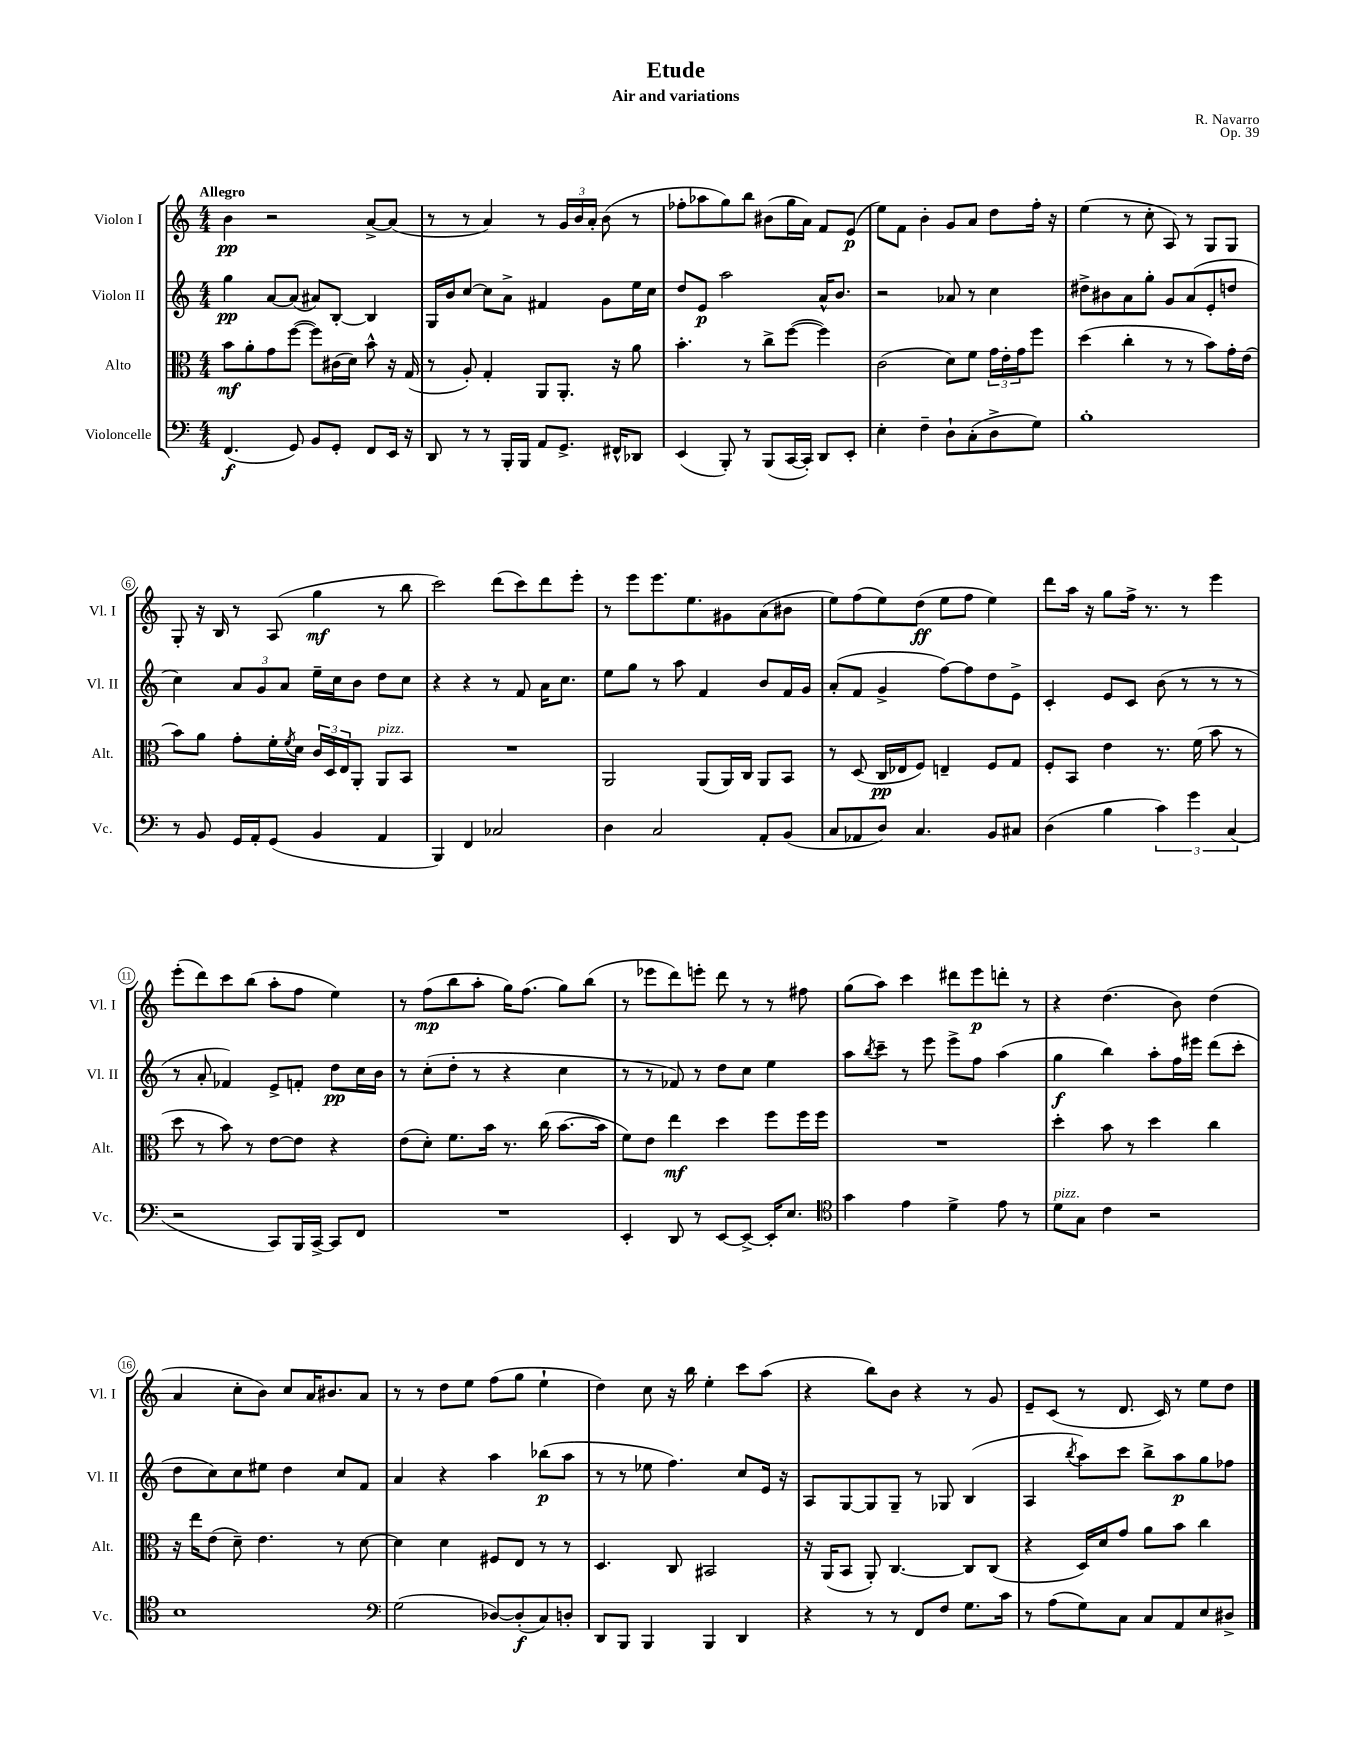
\header { title = "Etude" composer = "R. Navarro" subtitle = "Air and variations" opus = "Op. 39" }
<<
\new StaffGroup <<
\new Staff = "s0" \with { instrumentName = "Violon I" shortInstrumentName = "Vl. I" } {
    \clef treble \key c \major \numericTimeSignature \time 4/4 \tempo "Allegro"
    b'4\pp r2 a'8~-> a'8( |
    r8 r8 a'4) r8 \tuplet 3/2 { g'16 b'16 a'16-. } b'8( r8 |
    fes''8-. aes''8 g''8) b''8 bis'8( g''16 a'16) f'8 e'8\p( |
    e''8) f'8 b'4-. g'8 a'8 d''8 f''16-. r16 |
    e''4( r8 c''8-. a8) r8 g8 g8 |
    g8-. r16 b16 r8 a8( g''4\mf r8 b''8 |
    c'''2) d'''8( c'''8) d'''8 e'''8-. |
    r8 e'''8 e'''8. e''8. gis'8 a'8( bis'8 |
    e''8) f''8( e''8) d''8\ff( e''8 f''8 e''4) |
    d'''8 a''16 r16 g''8 f''16-> r8. r8 e'''4 |
    e'''8-.( d'''8) c'''8 b''8( a''8-. f''8 e''4) |
    r8 f''8\mp( b''8 a''8-. g''16) f''8.( g''8) b''8( |
    r8 ees'''8 d'''8) e'''8-. d'''8 r8 r8 fis''8 |
    g''8( a''8) c'''4 dis'''8 e'''8\p d'''8-. r8 |
    r4 d''4.( b'8) d''4( |
    a'4 c''8-. b'8) c''8 a'16 bis'8. a'8 |
    r8 r8 d''8 e''8 f''8( g''8 e''4-! |
    d''4) c''8 r16 b''16 e''4-. c'''8 a''8( |
    r4 b''8) b'8 r4 r8 g'8 |
    e'8-- c'8( r8 d'8. c'16) r8 e''8 d''8 \bar "|." |
}
\new Staff = "s1" \with { instrumentName = "Violon II" shortInstrumentName = "Vl. II" } {
    \clef treble \key c \major \numericTimeSignature \time 4/4
    g''4\pp a'8~ a'8( ais'8) b8~-. b4 |
    g16 b'16 c''8~ c''8 a'8-> fis'4 g'8 e''16 c''16 |
    d''8 e'8\p a''2 a'16-^ b'8. |
    r2 aes'8 r8 c''4 |
    dis''8-> bis'8 a'8 g''8-. g'8 a'8( e'8-. d''8 |
    c''4) \tuplet 3/2 { a'8 g'8 a'8 } e''16-- c''16 b'8 d''8 c''8 |
    r4 r4 r8 f'8 a'16 c''8. |
    e''8 g''8 r8 a''8 f'4 b'8 f'16 g'16 |
    a'8-.( f'8 g'4-> f''8~) f''8 d''8 e'8-> |
    c'4-. e'8 c'8 b'8( r8 r8 r8 |
    r8 a'8-. fes'4) e'8-> f'8-. d''8\pp c''16 b'16 |
    r8 c''8-.( d''8-. r8 r4 c''4 |
    r8 r8 fes'8) r8 d''8 c''8 e''4 |
    a''8 \acciaccatura { b''8 } c'''8-- r8 e'''8 e'''8-> f''8 a''4( |
    g''4\f b''4) a''8-. f''16 eis'''16 d'''8( c'''8-. |
    d''8 c''8) c''8 eis''8 d''4 c''8 f'8 |
    a'4 r4 a''4 bes''8\p( a''8 |
    r8 r8 ees''8 f''4.) c''8 e'16 r16 |
    a8 g8~ g8 g8-- r8 ges8 b4( |
    a4 \acciaccatura { b''8 } a''8) c'''8 b''8-> a''8\p g''8 fes''8 \bar "|." |
}
\new Staff = "s2" \with { instrumentName = "Alto" shortInstrumentName = "Alt." } {
    \clef alto \key c \major \numericTimeSignature \time 4/4
    b'8\mf a'8-. g'8 f''8~( f''8) cis'16( d'16) b'8-^ r16 g16( |
    r8 a8-.) g4-. a,8 a,8.-. r16 a'8 |
    b'4.-. r8 c''8-> f''8~( f''4) |
    c'2( d'8) f'8 \tuplet 3/2 { g'16 e'16-. g'16 } f''8 |
    d''4( c''4-. r8 r8 b'8) g'16-. e'16( |
    b'8) a'8 g'8-. f'16-. \acciaccatura { f'8 } d'16 \tuplet 3/2 { c'16 d16 e16 } a,8-. a,8^\markup { \italic "pizz." } b,8 |
    R1 |
    a,2 a,8( a,16) c16 a,8 b,8 |
    r8 d8( c16\pp ees16 f8) e4-- f8 g8 |
    f8-. b,8 e'4 r8. f'16( b'8 r8 |
    d''8 r8 b'8) r8 e'8~ e'8 r4 |
    e'8( d'8-.) f'8. b'16 r8. c''16( b'8.~ b'16 |
    f'8) e'8 e''4\mf d''4 f''8 f''16 f''16 |
    R1 |
    d''4-. b'8 r8 d''4 c''4 |
    r16 e''16 e'8( d'8--) e'4. r8 d'8~ |
    d'4 d'4 fis8 e8 r8 r8 |
    d4. c8 bis,2 |
    r16 a,16( b,8 a,8-.) c4.~ c8 c8( |
    r4 d16) d'16 g'8 a'8 b'8 c''4 \bar "|." |
}
\new Staff = "s3" \with { instrumentName = "Violoncelle" shortInstrumentName = "Vc." } {
    \clef bass \key c \major \numericTimeSignature \time 4/4
    f,4.\f( g,8) b,8 g,8-. f,8 e,16 r16 |
    d,8 r8 r8 b,,16-. b,,16 a,8 g,8.-> fis,16-^ des,8 |
    e,4( b,,8-.) r8 b,,8( c,16~ c,16-.) d,8 e,8-. |
    e4-. f4-- d8-! c8-.( d8-> g8) |
    b1-. |
    r8 b,8 g,16 a,16-. g,8( b,4 a,4 |
    b,,4) f,4 ces2 |
    d4 c2 a,8-. b,8( |
    c8 aes,8 d8) c4. b,8 cis8 |
    d4( b4 \tuplet 3/2 { c'4) g'4 c4( } |
    r2 c,8) b,,16 c,16~-> c,8 f,8 |
    R1 |
    e,4-. d,8 r8 e,8~ e,8~-> e,16-. e8. |
    \clef tenor g'4 e'4 d'4-> e'8 r8 |
    d'8^\markup { \italic "pizz." } g8 c'4 r2 |
    b1 |
    \clef bass g2( des8~) des8-.\f( c8) d8-. |
    d,8 b,,8 b,,4 b,,4 d,4 |
    r4 r8 r8 f,8 f8 g8. c'16 |
    r8 a8( g8) c8 c8 a,8 e8 dis8-> \bar "|." |
}
>>
>>
\layout { \context { \Score \override BarNumber.stencil = #(make-stencil-circler 0.1 0.3 ly:text-interface::print) } }
